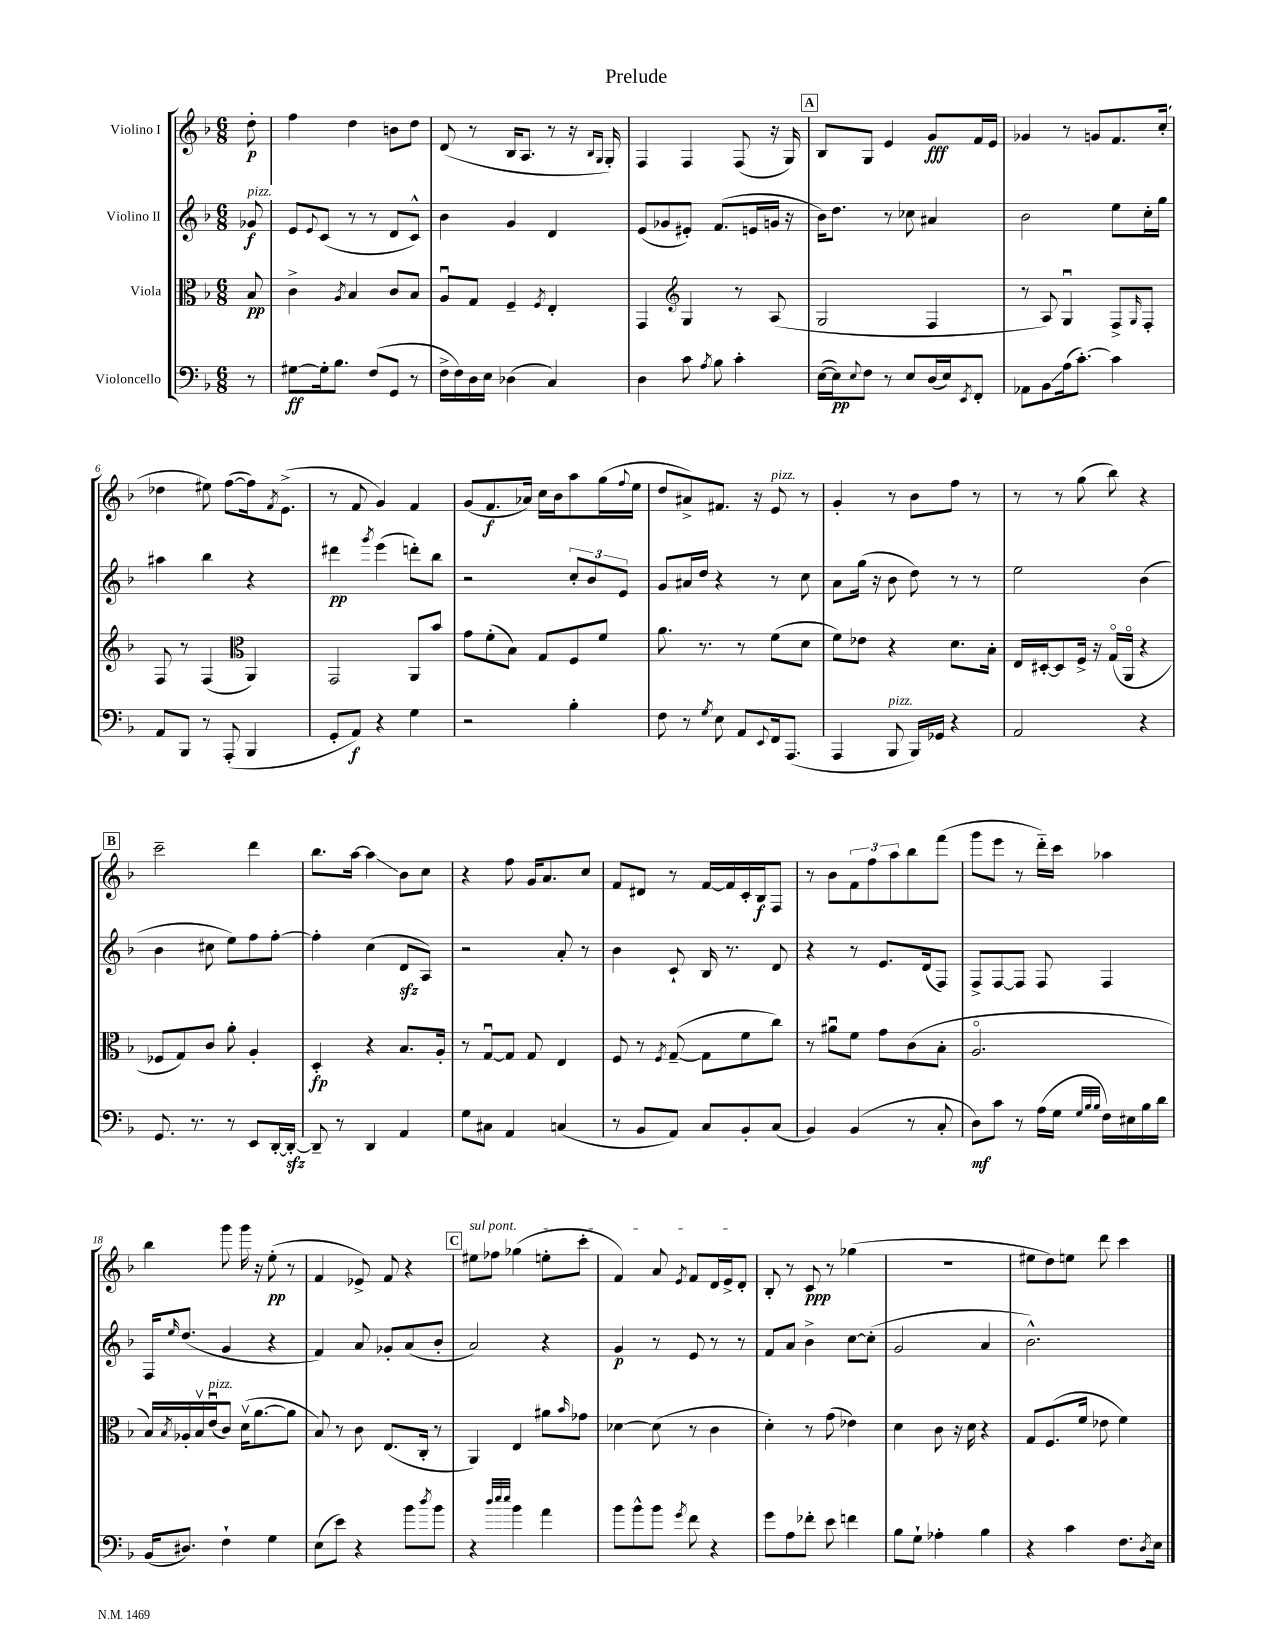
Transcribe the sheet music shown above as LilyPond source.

\header { title = "Prelude" }
<<
\new StaffGroup <<
\new Staff = "s0" \with { instrumentName = "Violino I" } {
    \clef treble \key f \major \numericTimeSignature \time 6/8 \partial 8
    d''8-.\p |
    f''4 d''4 b'8 d''8 |
    d'8( r8 bes16 a8. r8 r16 \grace { bes16 g16 } g16-.) |
    f4 f4 f8( r16 g16) |
    \mark \markup { \box "A" } bes8 g8 e'4 g'8\fff f'16 e'16 |
    ges'4 r8 g'8 f'8. c''16-.( |
    des''4 eis''8) f''8~( f''16) \acciaccatura { f'8 } e'8.->( |
    r8 f'8 g'4) f'4 |
    g'8( f'8.\f aes'16) c''16 bes'16 a''8 g''16( \appoggiatura { f''8 } e''16 |
    d''8 ais'8->) fis'8. r16 e'8^\markup { \italic "pizz." } r8 |
    g'4-. r8 bes'8 f''8 r8 |
    r8 r8 g''8( bes''8) r4 |
    \mark \markup { \box "B" } c'''2-- d'''4 |
    bes''8. a''16~ a''4\glissando bes'8 c''8 |
    r4 f''8 g'16 a'8. c''8 |
    f'8 dis'8 r8 f'16~ f'16 c'16-. bes16\f f8 |
    r8 bes'8 \tuplet 3/2 { f'8 f''8 a''8 } bes''8 f'''8( |
    g'''8 e'''8 r8 d'''16-_) c'''16 aes''4 |
    bes''4 g'''8 g'''16 r16 e''8-.\pp( r8 |
    f'4 ees'8->) f'8 r4 |
    \mark \markup { \box "C" } \once \override TextSpanner.bound-details.left.text = \markup { \italic "sul pont." } eis''8\startTextSpan fes''8 ges''4( e''8-. c'''8-. |
    f'4) a'8 \acciaccatura { e'8 } f'8 d'16 e'16-> d'8-.\stopTextSpan |
    bes8-. r8 c'8\ppp r8 ges''4( |
    R2. |
    eis''8 d''8) e''8 d'''8 c'''4 \bar "|." |
}
\new Staff = "s1" \with { instrumentName = "Violino II" } {
    \clef treble \key f \major \numericTimeSignature \time 6/8 \partial 8
    ges'8\f^\markup { \italic "pizz." } |
    e'8 \appoggiatura { e'8 } c'8( r8 r8 d'8 c'8-^) |
    bes'4 g'4 d'4 |
    e'8( ges'8 eis'8-.) f'8.( e'16 g'16 r16 |
    \mark \markup { \box "A" } bes'16) d''8. r8 ces''8 ais'4 |
    bes'2 e''8 c''16-. g''16 |
    ais''4 bes''4 r4 |
    dis'''4\pp \acciaccatura { g'''8 } e'''4( d'''8-.) bes''8 |
    r2 \tuplet 3/2 { c''8-. bes'8 e'8 } |
    g'8 ais'16 d''16 r4 r8 c''8 |
    a'8 g''16( r16 bes'8 d''8) r8 r8 |
    e''2 bes'4( |
    \mark \markup { \box "B" } bes'4 cis''8 e''8) f''8 f''8~-. |
    f''4-. c''4( d'8\sfz a8) |
    r2 a'8-. r8 |
    bes'4 c'8-! bes16 r8. d'8 |
    r4 r8 e'8. d'16( f8) |
    f8-> f8~ f8 f8 f4 |
    f16 \grace { e''16 } d''8.( g'4 r4 |
    f'4) a'8 ges'8-. a'8( bes'8-. |
    \mark \markup { \box "C" } a'2) r4 |
    g'4\p r8 e'8 r8 r8 |
    f'8 a'8 bes'4-> c''8~ c''8-.( |
    g'2 a'4 |
    bes'2.-^) \bar "|." |
}
\new Staff = "s2" \with { instrumentName = "Viola" } {
    \clef alto \key f \major \numericTimeSignature \time 6/8 \partial 8
    bes8\pp |
    c'4-> \acciaccatura { a8 } bes4 c'8 bes8 |
    a8\downbow g8 f4-- \acciaccatura { f8 } e4-. |
    g,4 \clef treble g4 r8 a8( |
    \mark \markup { \box "A" } g2 f4 |
    r8 a8) g4\downbow f8-> \grace { g16 } f8-. |
    f8 r8 f4( \clef alto a,4) |
    g,2 a,8 bes'8 |
    g'8 f'8-.( bes8) g8 f8 f'8 |
    a'8. r8. r8 f'8( d'8 |
    f'8) ees'8 r4 d'8. bes16-. |
    e16 dis16~-. dis8 f16-> r16 g16\flageolet( a,16\flageolet r4 |
    \mark \markup { \box "B" } fes8 g8) c'8 a'8-. a4-. |
    d4-.\fp r4 bes8. a16-. |
    r8 g8~\downbow g8 g8 e4 |
    f8 r8 \acciaccatura { f8 } g8~--( g8 f'8 c''8) |
    r8 ais'8\downbow f'8 g'8 c'8( bes8-. |
    a2.\flageolet |
    bes16) \acciaccatura { bes8 } aes16-. bes16\upbow e'16\downbow^\markup { \italic "pizz." }( c'8) d'16\upbow( a'8.~ a'8 |
    bes8) r8 c'8 e8.( c16-. r8 |
    \mark \markup { \box "C" } a,4) e4 ais'8 \grace { bes'16 } ges'8 |
    des'4~ des'8( r8 c'4 |
    d'4-.) r8 g'8( ees'4) |
    d'4 c'8 r16 d'16 r4 |
    g8 f8.( f'16 ees'8 f'4) \bar "|." |
}
\new Staff = "s3" \with { instrumentName = "Violoncello" } {
    \clef bass \key f \major \numericTimeSignature \time 6/8 \partial 8
    r8 |
    gis8~\ff gis16-. bes8. f8( g,8 r8 |
    f16-> f16) d16 e16 des4( c4) |
    d4 c'8 \acciaccatura { a8 } bes8 c'4-. |
    \mark \markup { \box "A" } e16~( e16\pp) \appoggiatura { e8 } f8 r8 e8 d16( e16) \acciaccatura { e,8 } f,8-. |
    aes,8 bes,8\glissando a16( c'8.~-.) c'4 |
    a,8 bes,,8 r8 a,,8-.( bes,,4 |
    g,8-. a,8\f) r4 g4 |
    r2 bes4-. |
    f8 r8 \acciaccatura { g8 } e8 a,8 \appoggiatura { e,8 } f,16 a,,8.( |
    a,,4 bes,,8^\markup { \italic "pizz." } bes,,16) ges,16 r4 |
    a,2 r4 |
    \mark \markup { \box "B" } g,8. r8. r8 e,8 d,16~-. d,16~-.\sfz |
    d,8-- r8 d,4 a,4 |
    g8 cis8 a,4 c4( |
    r8 bes,8 a,8) c8 bes,8-. c8( |
    bes,4) bes,4( r8 c8-. |
    d8\mf) c'8 r8 a16( g16 \grace { g32 bes32 bes32 } f16) eis16 bes16 d'16 |
    bes,16( dis8.) f4-! g4 |
    e8( e'8) r4 bes'8 \acciaccatura { d''8 } bes'8 |
    \mark \markup { \box "C" } r4 \grace { d''32 e''32 e''32 } bes'4 a'4 |
    bes'8 bes'8-^ bes'8 \acciaccatura { g'8 } f'8 r4 |
    g'8 a8 fes'8-. e'8 f'4 |
    bes8 g8-! aes4-. bes4 |
    r4 c'4 f8. \acciaccatura { d8 } e16 \bar "|." |
}
>>
>>
